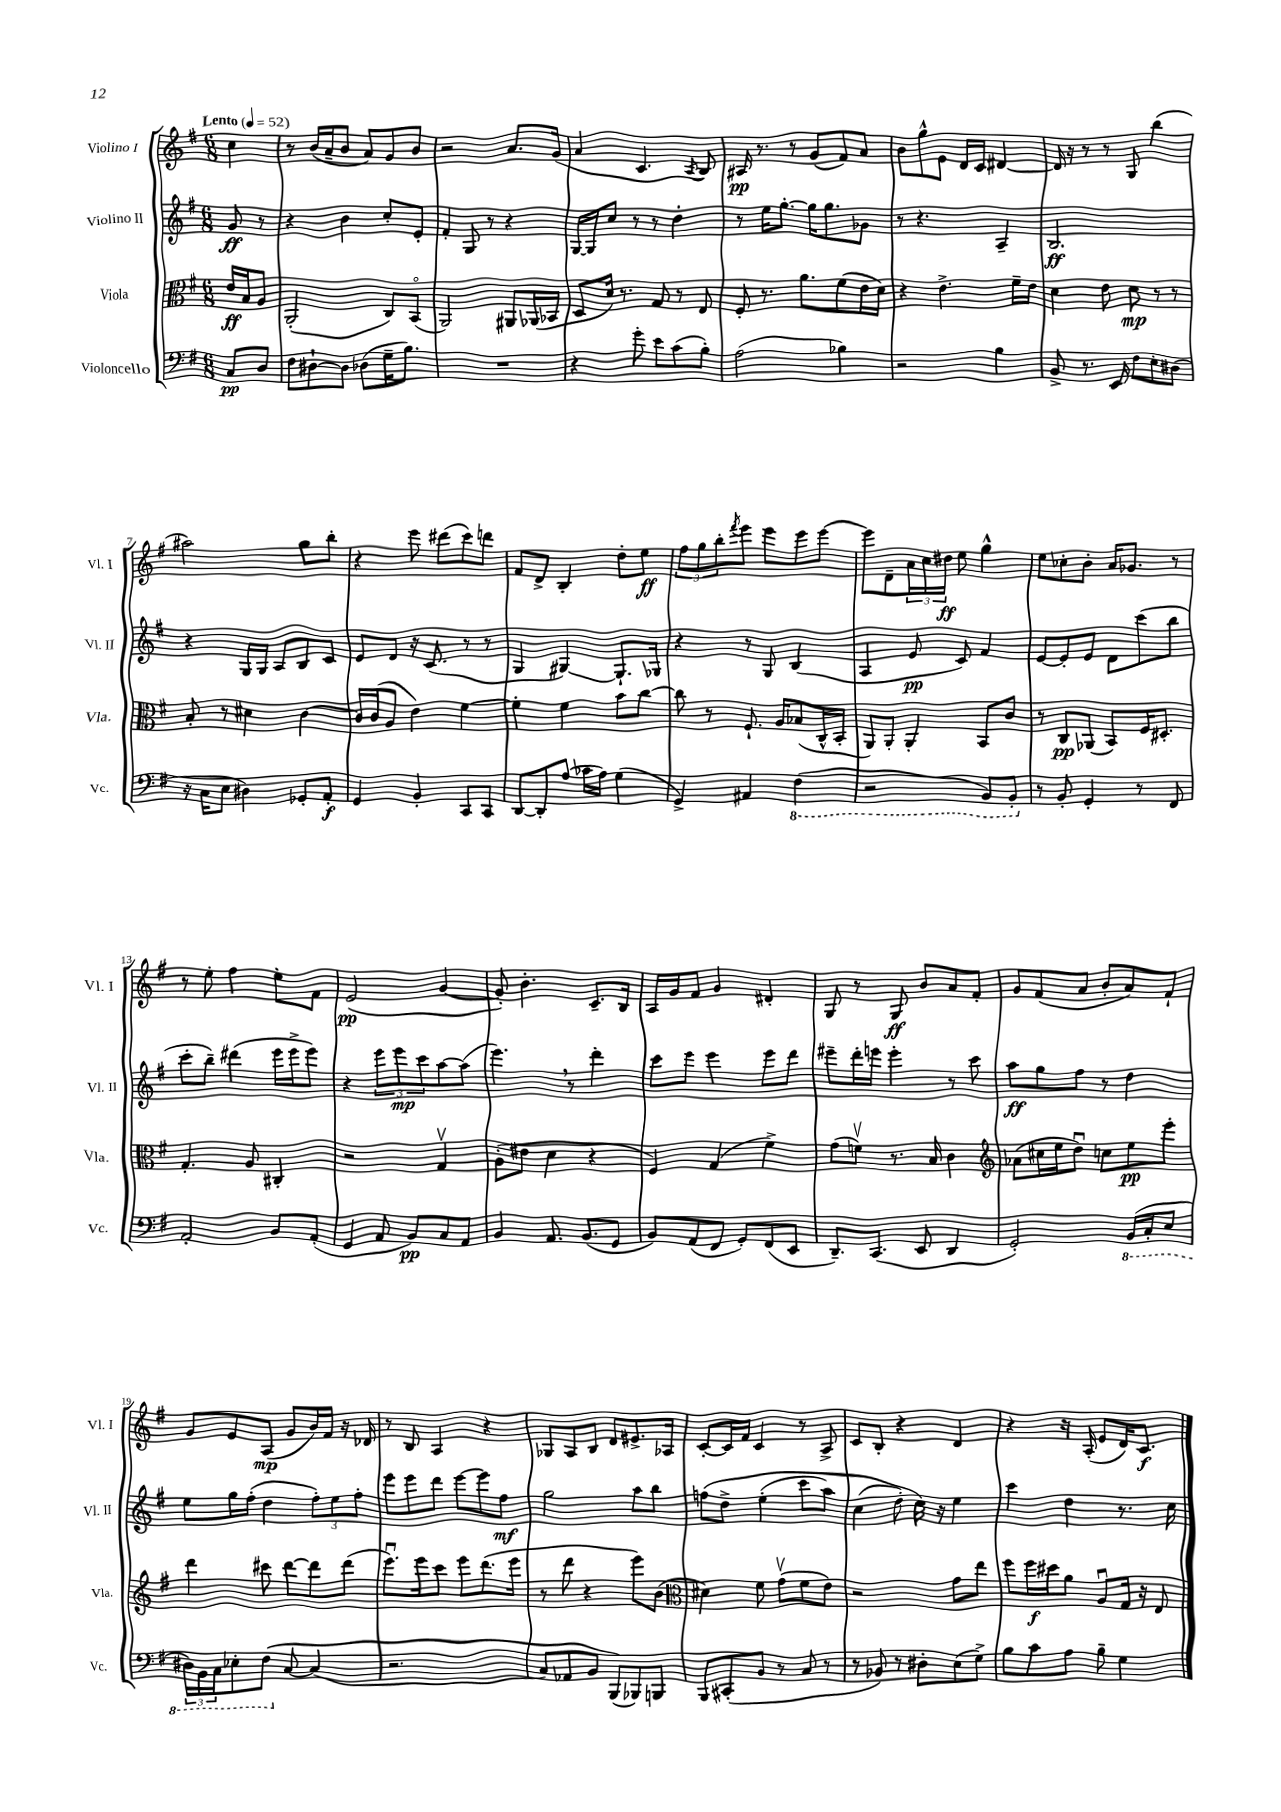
<<
\new StaffGroup <<
\new Staff = "s0" \with { instrumentName = "Violino I" shortInstrumentName = "Vl. I" } {
    \clef treble \key g \major \numericTimeSignature \time 6/8 \partial 4 \tempo "Lento" 4 = 52
    c''4 |
    r8 b'16( a'16-- b'8 a'8) g'8 b'8 |
    r2 a'8. g'16( |
    a'4 c'4. \acciaccatura { a8 } b8) |
    ais16\pp r8. r8 g'8( fis'8) a'8 |
    b'8 g''8-^ e'8 d'16 c'16 dis'4~ |
    dis'16 r16 r8 r8 g8 b''4( |
    ais''2) g''8 b''8-. |
    r4 e'''8 dis'''8( c'''8) d'''8 |
    fis'8 d'8-> b4-. d''8-. e''8\ff |
    \tuplet 3/2 { fis''8 g''8 b''8-. } \acciaccatura { fis'''8 } e'''8 e'''8 e'''8 e'''8~ |
    e'''8 d'8-- \tuplet 3/2 { a'16 c''16 dis''16\ff } e''8 g''4-^ |
    e''8 ces''8-. b'8-. a'16 ges'8. r8 |
    r8 e''8-. fis''4 e''8-. fis'8 |
    e'2\pp( g'4~ |
    g'8-.) b'4.-. c'8.-- b16 |
    a16 g'16 fis'8 g'4 dis'4-. |
    g8 r8 g8\ff b'8 a'8 fis'8-. |
    g'8 fis'8( a'8 b'8-. a'8) fis'8-! |
    g'8 e'8 a8\mp( g'8 b'16) fis'16 r16 des'16 |
    r8 b8 a4 r4 |
    ges8 a8 b8 d'8 eis'8.-> aes16 |
    c'8~-. c'16 fis'16 c'4 r8 a8-> |
    c'8 b8-. r4 d'4 |
    r4 r16 a16-.( e'8 d'16) c'8.\f \bar "|." |
}
\new Staff = "s1" \with { instrumentName = "Violino II" shortInstrumentName = "Vl. II" } {
    \clef treble \key g \major \numericTimeSignature \time 6/8 \partial 4
    g'8\ff r8 |
    r4 b'4 c''8-. e'8-. |
    fis'4-. g8 r8 r4 |
    g16~ g16 c''8 r8 r8 d''4-. |
    r8 e''16 g''8.~-. g''16 g''8. ges'8 |
    r8 r4. a4-- |
    b2.\ff |
    r4 g16 g16 a8 b8 c'8 |
    e'8 d'8 r16 c'8.( r8 r8 |
    g4 gis4~) gis8.-! ges16 |
    r4 r8 g8 b4( |
    a4 e'8\pp c'8) fis'4 |
    e'8~ e'8-. e'8 d'8 c'''8( b''8 |
    c'''8-. b''8--) dis'''4( e'''16 e'''16-> e'''8) |
    r4 \tuplet 3/2 { e'''8 e'''8\mp c'''8 } a''8~ a''8( |
    e'''4.) \breathe r8 d'''4-. |
    c'''8 e'''8 e'''4 e'''8 d'''8 |
    eis'''8-- d'''16-. e'''16 e'''4-. r8 c'''8 |
    a''8\ff g''8 fis''8 r8 d''4 |
    e''8 g''16 fis''16-.( d''4 \tuplet 3/2 { fis''8-.) e''8 fis''8-. } |
    e'''8 e'''8 d'''8 e'''8~ e'''8 fis''8\mf |
    g''2 a''8 b''8 |
    f''8\( d''8-> e''4-.( c'''8 a''8) |
    c''4( d''8-.) c''16\) r16 e''4 |
    c'''4 d''4 r8. c''16 \bar "|." |
}
\new Staff = "s2" \with { instrumentName = "Viola" shortInstrumentName = "Vla." } {
    \clef alto \key g \major \numericTimeSignature \time 6/8 \partial 4
    e'16\ff b16 a8 |
    a,2-.( c8) b,8\flageolet( |
    a,2) ais,8 aes,16( bes,16 |
    d8 d'16) r8. g8 r8 e8 |
    fis8-. r8. a'8. fis'8( e'16 d'16) |
    r4 e'4.-> fis'16-- e'16 |
    d'4 e'8 d'8\mp r8 r8 |
    b8-. r8 dis'4 c'4~ |
    c'16 c'16( a8 e'4) fis'4~ |
    fis'4-. fis'4 b'8 c''8~ |
    c''8 r8 fis8.-! a16 bes8( c16-^ b,16-. |
    a,8) a,8-. a,4-. b,8 c'8 |
    r8 c8\pp aes,8( b,8) fis16 dis8.-. |
    g4.-. a8 cis4-. |
    r2 g4\upbow |
    a8-.( eis'8 d'4 r4 |
    fis4) g4( fis'4->) |
    g'8( f'8\upbow) r8. b16 c'4 |
    \clef treble aes'8( cis''16 e''16 d''8\downbow) c''8 e''8\pp e'''8-. |
    d'''4 cis'''8 d'''8~ d'''8 d'''8( |
    e'''8.\downbow) e'''16 c'''8 e'''8 d'''8.( e'''16 |
    r8 d'''8 r4 e'''8) b'8( |
    \clef alto dis'4) fis'8 g'8\upbow( fis'8 e'8) |
    r2 g'8 e''8 |
    fis''8 fis''16\f dis''16 a'8 a8\downbow g16 r16 e8 \bar "|." |
}
\new Staff = "s3" \with { instrumentName = "Violoncello" shortInstrumentName = "Vc." } {
    \clef bass \key g \major \numericTimeSignature \time 6/8 \partial 4
    c8\pp d8 |
    fis8 dis8~-! dis8 des8( g16-- b8.) |
    R2. |
    r4 g'8-. e'8 c'8( b8-.) |
    a2( bes4) |
    r2 b4 |
    b,8-> r8. e,16 fis8 e8-. dis8( |
    r16 c16 e8 dis4) ges,8-. a,8-.\f |
    g,4 b,4-. c,8 c,8 |
    d,8~ d,8-. a8( ces'16 a16) g4( |
    g,4->) ais,4 \ottava #-1 fis,4( |
    r2 b,,8) b,,8-. \ottava #0 |
    r8 b,8-. g,4-. r8 fis,8 |
    a,2-. b,8 a,8-.( |
    g,4 a,8 b,8\pp) c8 a,8 |
    b,4 a,8. b,8.( g,8 |
    b,8) a,8( fis,8 g,8-.) fis,8( e,8 |
    d,8.--) c,8.( e,8 d,4 |
    g,2-.) \ottava #-1 b,,16( c,16-. e,8 |
    \tuplet 3/2 { dis,16) b,,16 c,16 } ees,8-. fis,8\( \ottava #0 c8~ c4( |
    r2. |
    c8) aes,8 b,8 b,,8(\) bes,,8) b,,8 |
    b,,8 cis,8-.( b,8 r8 c8 r8 |
    r8 bes,8) r8 dis8-. e8( g8->) |
    b8 c'8 a8 b8-- g4 \bar "|." |
}
>>
>>
